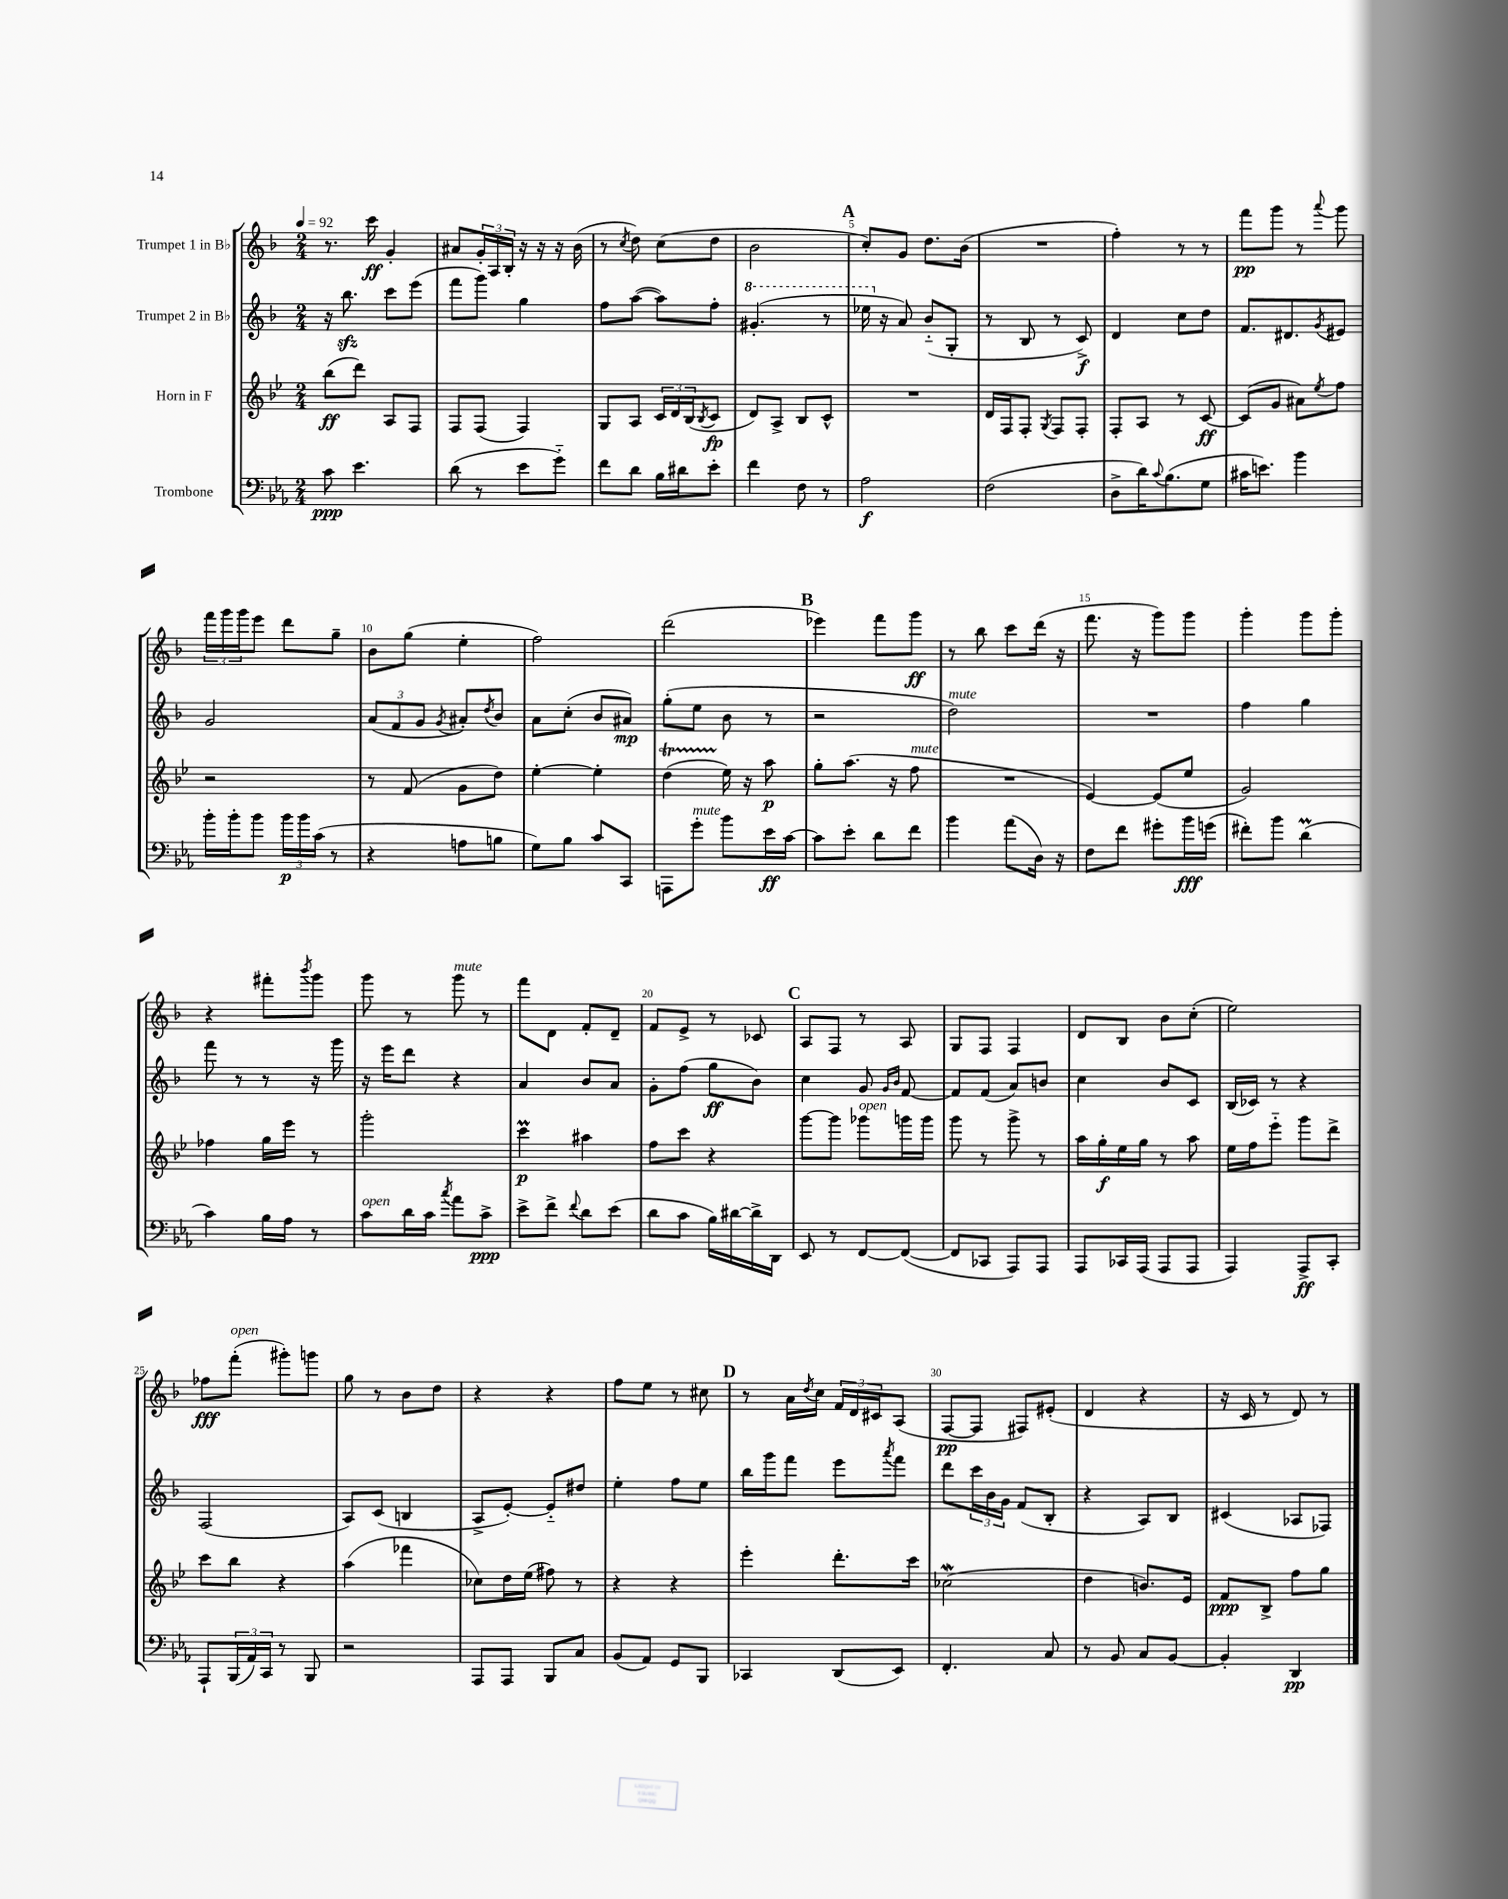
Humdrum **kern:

**kern	**kern	**kern	**kern
*staff4	*staff3	*staff2	*staff1
*clefF4	*clefG2	*clefG2	*clefG2
*k[b-e-a-]	*k[b-e-]	*k[b-]	*k[b-]
*M2/4	*M2/4	*M2/4	*M2/4
*MM92	*MM92	*MM92	*MM92
8c\	(8bb-\L	16r	8.r
.	.	8.bb-\	.
4.e-\	8ddd\J)	.	.
.	.	.	16ccc\
.	8A/L	8ccc\L	4g'/
.	8F/J	(8eee\J	.
=	=	=	=
(8d\	8F/L	8fff\L	8a#/L
8r	(8F/J	8ggg\J)	24g'/L
.	.	.	24A/
.	.	.	24B-'/JJ
8e-\L	4F/)	4gg\	16r
.	.	.	16r
8g'~\J)	.	.	16r
.	.	.	(16b-\
=	=	=	=
8f\L	8G/L	8ff\L	8r
.	.	.	8qcc/
8d\J	8A/J	([8aa\J	8dd\)
16B-\LL	24c/LL	8aa\]L)	(8cc\L
.	24d/	.	.
16d#\J	.	.	.
.	(24B-/J	.	.
.	8qB-/	.	.
8e-'\J	8c/J	8ff'\J	8dd\J
=	=	=	=
4f\	8d/L)	(4.gg#'/	2b-\
.	8A^/J	.	.
8F\	8B-/L	.	.
8r	8c^^/J	8r	.
=	=	=	=
2A-\	2r	16eee-\	8cc'/L)
.	.	16r	.
.	.	8a/)	8g/J
.	.	(8b-'~/L	8.dd\L
.	.	8G'/J	.
.	.	.	(16b-\Jk
=	=	=	=
(2F\	16d/LL	8r	2r
.	16F/J	.	.
.	8F'/J	8B-/	.
.	8qG/	.	.
.	8F/L	8r	.
.	8F'/J	8c^/)	.
=	=	=	=
8D^\L	8F'/L	4d/	4ff'\)
16d\K)	8A/J	.	.
8qqc/	.	.	.
(8.B-\	.	.	.
.	8r	8cc\L	8r
8G\J	[8c/	8dd\J	8r
=	=	=	=
16c#\LK	(8c/]L	8.f/L	8fff\L
8.e\J)	.	.	.
.	8g/J	.	8ggg\J
.	.	8.d#/	.
4b-\	8a#\L)	.	8r
.	8qee-/	8qg/	8qqaaa/
.	8ff\J	8e#/J	8ggg\
=	=	=	=
16b-'\LL	2r	2g/	24fff\LL
.	.	.	24ggg\
16b-'\J	.	.	.
.	.	.	24ggg\J
8b-\J	.	.	8eee\J
24b-\LL	.	.	8ddd\L
24b-\	.	.	.
(24c\JJ	.	.	.
8r	.	.	8gg~\J
=	=	=	=
4r	8r	(12a/L	8b-\L
.	.	12f/	.
.	(8f/	.	(8gg\J
.	.	12g/J	.
.	.	8qg/	.
8A\L	8g\L	8a#'/L)	4ee'\
.	.	8qdd/	.
8B\J	8dd\J)	8b-/J	.
=	=	=	=
8G\L)	[4ee-'\	8a\L	2ff\)
8B-\J	.	(8cc'\J	.
8c/L	4ee-'\]	8b-/L	.
8CC/J	.	8a#/J)	.
=	=	=	=
8AAA\L	(4dd\	(8gg'\L	(2ddd\
8g'\J	.	8ee\J	.
8b-\L	16ee-\)	8b-\	.
.	16r	.	.
16e-\L	8aa\	8r	.
[16c\JJ	.	.	.
=	=	=	=
8c\]L	8gg'\L	2r	4eee-\)
8e-'\J	(8.aa\J	.	.
8d\L	.	.	8fff\L
.	16r	.	.
8f\J	8ff\	.	8ggg\J
=	=	=	=
4b-\	2r	2dd\)	8r
.	.	.	8bb-\
(8a-\L	.	.	8ccc\L
16D\Jk)	.	.	(16ddd\Jk
16r	.	.	16r
=	=	=	=
8F\L	[4e-/)	2r	8.fff\
8f\J	.	.	.
.	.	.	16r
8g#'\L	(8e-/]L	.	8ggg\L)
16b-\L	8ee-/J	.	8ggg\J
(16g\JJ	.	.	.
=	=	=	=
8f#'\L)	2g/)	4ff\	4ggg'\
8b-\J	.	.	.
(4d\	.	4gg\	8ggg\L
.	.	.	8ggg'\J
=	=	=	=
4c\)	4ff-\	8fff\	4r
.	.	8r	.
16B-\LL	16gg\LL	8r	8fff#'\L
16A-\JJ	16eee-\JJ	.	.
.	.	.	8qbbb-/
8r	8r	16r	8ggg\J
.	.	16ggg\	.
=	=	=	=
8c\L	2ggg'\	16r	8ggg\
.	.	16eee\LK	.
16d\L	.	8ddd\J	8r
16c\JJ	.	.	.
8qcc/	.	.	.
8a-\L	.	4r	8ggg\
8c^\J	.	.	8r
=	=	=	=
8e-^\L	4ccc\	4a/	8fff\L
8f^\J	.	.	8d\J
8qqf/	.	.	.
8d\L	4aa#\	8b-/L	8f'/L
(8e-\J	.	8a/J	8d~/J
=	=	=	=
8d\L	8ff\L	8g'\L	8f/L
8c\J	8ccc\J	(8ff\J	8e^/J
16B-\LL)	4r	8gg\L	8r
[16d#\	.	.	.
16d#^\]	.	8b-\J)	8c-/
16DD\JJ	.	.	.
=	=	=	=
8EE-/	[8ggg\L	4cc\	8A/L
8r	8ggg\]J	.	8F/J
[8FF/L	8ggg-\L	8g/	8r
.	.	16qqg/LL	.
.	.	16qqb-/JJ	.
(8FF/_J	16ggg\L	[8f/	8A/
.	16ggg\JJ	.	.
=	=	=	=
8FF/]L	8ggg\	8f/]L	8G/L
8CC-/J	8r	(8f/J	8F/J
8AAA-/L)	8ggg^\	8a/L)	4F/
8AAA-/J	8r	8b/J	.
=	=	=	=
8AAA-/L	16aa\LL	4cc\	8d/L
.	16gg'\	.	.
16CC-/L	16ee-\	.	8B-/J
(16AAA-/JJ	16gg\JJ	.	.
8AAA-/L	8r	8b-/L	8b-\L
8AAA-/J	8aa\	8c/J	(8cc'\J
=	=	=	=
4AAA-/)	16ee-\LL	(16B-/LL	2ee\)
.	16ff\J	16c-/JJ)	.
.	8eee-'~\J	8r	.
8AAA-^/L	8ggg\L	4r	.
8CC'/J	8ddd^\J	.	.
=	=	=	=
8AAA-`/L	8ccc\L	(2F/	8ff-\L
(24BBB-/L	8bb-\J	.	(8fff'\J
24AA-/)	.	.	.
24CC/JJ	.	.	.
8r	4r	.	8ggg#'\L)
8BBB-/	.	.	8ggg\J
=	=	=	=
2r	(4aa\	8A/L)	8gg\
.	.	(8c/J	8r
.	4fff-\	4B/	8b-\L
.	.	.	8dd\J
=	=	=	=
8AAA-/L	8cc-\L)	8A^/L	4r
8AAA-/J	16dd\L	[8e'/J)	.
.	(16ee-\JJ	.	.
8BBB-/L	8ff#\)	8e'~/]L	4r
8C/J	8r	8dd#/J	.
=	=	=	=
(8BB-/L	4r	4ee'\	8ff\L
8AA-/J)	.	.	8ee\J
8GG/L	4r	8ff\L	8r
8BBB-/J	.	8ee\J	8cc#\
=	=	=	=
4CC-/	4eee-'\	16bb-\LL	8r
.	.	16ggg\J	.
.	.	8fff\J	16a\LL
.	.	.	8qdd/
.	.	.	16cc\JJ
(8DD/L	8.ddd'\L	8eee\L	24f/LL
.	.	.	24d/
.	.	.	24c#/J
.	.	8qaaa/	.
8EE-/J)	.	8fff\J	(8A/J
.	16ccc\Jk	.	.
=	=	=	=
4.FF'/	(2cc-\	8ddd\L	[8F/L
.	.	24ccc\L	8F/]J
.	.	24b-\	.
.	.	24g\JJ	.
.	.	(8f/L	8F#/L)
8C/	.	8B-'/J	(8e#'/J
=	=	=	=
8r	4dd\	4r	4d/
8BB-/	.	.	.
8C/L	8.b/L)	8A/L)	4r
[8BB-/J	.	8B-/J	.
.	16e-/Jk	.	.
=	=	=	=
4BB-'/]	8f/L	(4c#/	16r
.	.	.	16c/
.	8B-^/J	.	8r
4DD/	8ff\L	8A-/L	8d/)
.	8gg\J	8F-/J)	8r
==	==	==	==
*-	*-	*-	*-
